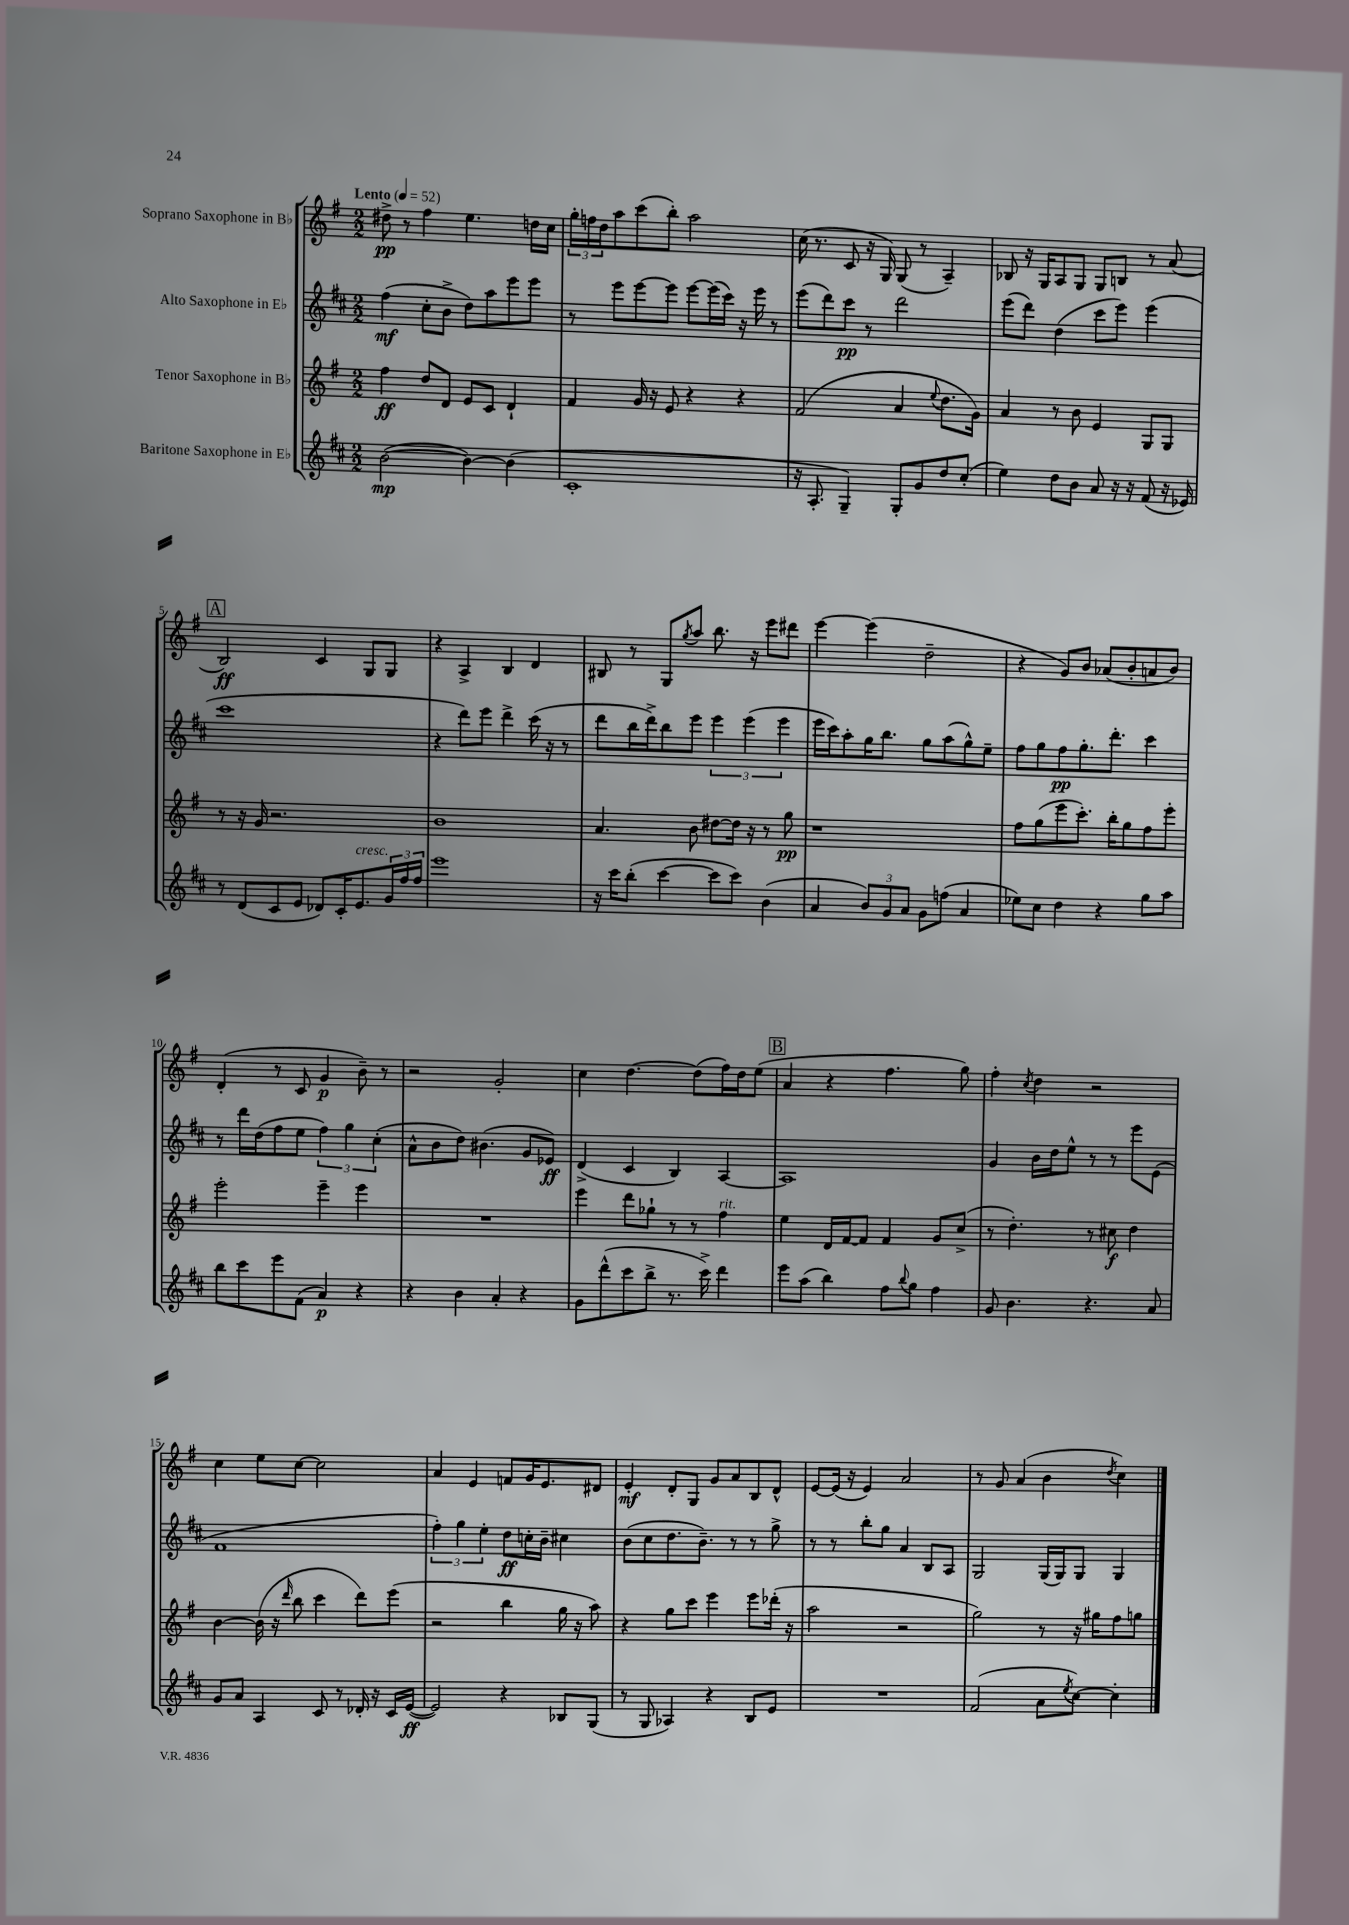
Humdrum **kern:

**kern	**dynam	**kern	**dynam	**kern	**dynam	**kern	**dynam
*part4	*part4	*part3	*part3	*part2	*part2	*part1	*part1
*staff4	*staff4	*staff3	*staff3	*staff2	*staff2	*staff1	*staff1
*I"Baritone Saxophone in E♭	*	*I"Tenor Saxophone in B♭	*	*I"Alto Saxophone in E♭	*	*I"Soprano Saxophone in B♭	*
*clefG2	*	*clefG2	*	*clefG2	*	*clefG2	*
*k[f#c#]	*	*k[f#]	*	*k[f#c#]	*	*k[f#]	*
*M2/2	*	*M2/2	*	*M2/2	*	*M2/2	*
*MM52	*	*MM52	*	*MM52	*	*MM52	*
=1	=1	=1	=1	=1	=1	=1	=1
!	!	!	!	!	!	!LO:TX:a:B:t=Lento	!
([2b\	mp	4ff#\	ff	(4ff#\	mf	8dd#X^\	pp
.	.	.	.	.	.	8r	.
.	.	8dd/L	.	8cc#'\L	.	4ff#\	.
.	.	8d/J	.	8b^\J	.	.	.
4b\_)	.	8e/L	.	8dd\L)	.	4.ee\	.
.	.	8c/J	.	8aa\	.	.	.
(4b\]	.	4d`/	.	8eee\	.	.	.
.	.	.	.	8eee\J	.	16ddn\LL	.
.	.	.	.	.	.	16cc\JJ	.
=2	=2	=2	=2	=2	=2	=2	=2
1c#'	.	4f#/	.	8r	.	24gg'\LL	.
.	.	.	.	.	.	24ffn\	.
.	.	.	.	.	.	24dd\J	.
.	.	.	.	8eee\L	.	8aa\	.
.	.	16g/	.	[8eee\	.	(8ccc\	.
.	.	16r	.	.	.	.	.
.	.	8e/	.	8eee\J]	.	8bb'\J)	.
.	.	4r	.	[8eee\L	.	2aa\	.
.	.	.	.	(16eee\L]	.	.	.
.	.	.	.	16ccc#\JJ)	.	.	.
.	.	4r	.	16r	.	.	.
.	.	.	.	16eee\	.	.	.
.	.	.	.	8r	.	.	.
=3	=3	=3	=3	=3	=3	=3	=3
16r	.	(2f#/	.	(8eee\L	.	(16cc\	.
8.A'/	.	.	.	.	.	8.r	.
.	.	.	.	8ddd\)	.	.	.
4G~/)	.	.	.	8ccc#\J	pp	8c/	.
.	.	.	.	8r	.	16r	.
.	.	.	.	.	.	16G/)	.
8G'/L	.	4a/	.	2ddd\	.	(8G/	.
8g/	.	.	.	.	.	8r	.
.	.	8qqee/	.	.	.	.	.
8dd/	.	8.dd\L	.	.	.	4A~/)	.
(8cc#'/J	.	.	.	.	.	.	.
.	.	16g\Jk)	.	.	.	.	.
=4	=4	=4	=4	=4	=4	=4	=4
4ee\)	.	4a/	.	(8eee\L	.	8B-X/	.
.	.	.	.	8ddd\J)	.	16r	.
.	.	.	.	.	.	16G/KL	.
8dd\L	.	8r	.	(4dd\	.	8A/	.
8b\J	.	8b\	.	.	.	8G/J	.
8a/	.	4e/	.	8ccc#\L	.	8G/L	.
16r	.	.	.	8eee\J)	.	8Bn/J	.
16r	.	.	.	.	.	.	.
(8f#/	.	8G/L	.	(4eee\	.	8r	.
16r	.	8G/J	.	.	.	(8a/	.
16e-X/)	.	.	.	.	.	.	.
!!LO:LB:g=z
!!LO:REH:place=s1:t=A
=5	=5	=5	=5	=5	=5	=5	=5
8r	.	8r	.	1ccc#	.	2B/)	ff
(8d/L	.	16r	.	.	.	.	.
.	.	16g/	.	.	.	.	.
8c#/	.	2.r	.	.	.	.	.
8e/J	.	.	.	.	.	.	.
8d-X/L)	.	.	.	.	.	4c/	.
16c#'/K	.	.	.	.	.	.	.
!LO:TX:a:i:t=cresc.	!	!	!	!	!	!	!
8.e/	.	.	.	.	.	.	.
.	.	.	.	.	.	8G/L	.
24g/L	.	.	.	.	.	8G/J	.
24ff#/	.	.	.	.	.	.	.
24ff#/JJ	.	.	.	.	.	.	.
=6	=6	=6	=6	=6	=6	=6	=6
1eee	.	1b	.	4r	.	4r	.
.	.	.	.	8ddd\L)	.	4A^/	.
.	.	.	.	8eee\J	.	.	.
.	.	.	.	4ddd^\	.	4B/	.
.	.	.	.	(16ccc#\	.	4d/	.
.	.	.	.	16r	.	.	.
.	.	.	.	8r	.	.	.
=7	=7	=7	=7	=7	=7	=7	=7
16r	.	4.a/	.	8ddd\L	.	8B#X/	.
16ccc#\KL	.	.	.	.	.	.	.
(8bb'\J	.	.	.	16bb\L	.	8r	.
.	.	.	.	16ddd^\J)	.	.	.
[4ccc#\	.	.	.	8bb\	.	8G/L	.
.	.	.	.	.	.	8qgg/	.
.	.	8b\	.	8eee\J	.	8aa/J	.
8ccc#\L]	.	[8dd#X\L	.	6eee\	.	8.bb\	.
8ccc#\J)	.	16dd#\Jk]	.	.	.	.	.
.	.	.	.	(6eee\	.	.	.
.	.	16r	.	.	.	16r	.
(4b\	.	8r	.	.	.	8eee\L	.
.	.	.	.	6eee\	.	.	.
.	.	8gg\	pp	.	.	8ddd#X\J	.
=8	=8	=8	=8	=8	=8	=8	=8
4a/	.	1r	.	16eee\LL	.	[4eee\	.
.	.	.	.	16ccc#\J)	.	.	.
.	.	.	.	8aa'\	.	.	.
12b/L)	.	.	.	16gg\K	.	(4eee\]	.
.	.	.	.	8.bb\J	.	.	.
12g/	.	.	.	.	.	.	.
12a/J	.	.	.	.	.	.	.
8g\L	.	.	.	8gg\L	.	2dd~\	.
(8ffn\J	.	.	.	(8aa\	.	.	.
4a/	.	.	.	8gg^^\)	.	.	.
.	.	.	.	8ee~\J	.	.	.
=9	=9	=9	=9	=9	=9	=9	=9
8ee-X\L)	.	8ff#\L	.	8ff#\L	.	4r	.
8cc#\J	.	(8gg\	.	8gg\	.	.	.
4dd\	.	8eee\	.	8ff#\	pp	8g/L)	.
.	.	8.ccc'\J)	.	8.gg'\	.	8b/J	.
4r	.	.	.	.	.	(8a-X/L	.
.	.	16bb'\KL	.	8.ddd'\J	.	.	.
.	.	8gg\	.	.	.	8b'/	.
8gg\L	.	8ff#\	.	4ccc#\	.	8an/	.
8aa\J	.	8eee'\J	.	.	.	8b/J)	.
!!LO:LB:g=z
=10	=10	=10	=10	=10	=10	=10	=10
8bb\L	.	2eee'\	.	8r	.	(4d'/	.
8ccc#\	.	.	.	16ddd\LL	.	.	.
.	.	.	.	(16dd\J	.	.	.
8eee\	.	.	.	8ff#\	.	8r	.
(8f#\J	.	.	.	8ee\J	.	8c/	.
4a/)	p	4eee~\	.	6ff#\)	.	4g/	p
.	.	.	.	6gg\	.	.	.
4r	.	4eee\	.	.	.	8b~\)	.
.	.	.	.	(6cc#'\	.	.	.
.	.	.	.	.	.	8r	.
=11	=11	=11	=11	=11	=11	=11	=11
4r	.	1r	.	8a^^\L	.	2r	.
.	.	.	.	8b\	.	.	.
4b\	.	.	.	8dd\J)	.	.	.
.	.	.	.	(4.b#X\	.	.	.
4a'/	.	.	.	.	.	2g'/	.
4r	.	.	.	8g/L	.	.	.
.	.	.	.	8e-X/J)	ff	.	.
=12	=12	=12	=12	=12	=12	=12	=12
8g\L	.	4eee\	.	(4d^/	.	4cc\	.
(8ddd^^\	.	.	.	.	.	.	.
8ccc#\	.	8ddd\L	.	4c#/	.	[4.dd\	.
8bb^\J	.	8gg-X`\J	.	.	.	.	.
8.r	.	8r	.	4B/)	.	.	.
.	.	8r	.	.	.	(8dd\L]	.
16ccc#^\)	.	.	.	.	.	.	.
!	!	!LO:TX:a:i:t=rit.	!	!	!	!	!
4ddd\	.	4ff#\	.	[4A/	.	16ff#\L)	.
.	.	.	.	.	.	16dd\J	.
.	.	.	.	.	.	(8ee\J	.
!!LO:REH:place=s1:t=B
=13	=13	=13	=13	=13	=13	=13	=13
8eee\L	.	4ee\	.	1A]	.	4a/	.
(8aa\J	.	.	.	.	.	.	.
4bb\)	.	16d/LL	.	.	.	4r	.
.	.	[16f#/J	.	.	.	.	.
.	.	8f#/J]	.	.	.	.	.
8ff#\L	.	4f#/	.	.	.	4.ff#\	.
8qqbb/	.	.	.	.	.	.	.
8gg\J	.	.	.	.	.	.	.
4ff#\	.	8g/L	.	.	.	.	.
.	.	(8cc^/J	.	.	.	8gg\)	.
=14	=14	=14	=14	=14	=14	=14	=14
8g/	.	8r	.	4g/	.	4ff#'\	.
4.b\	.	4.dd'\)	.	.	.	.	.
.	.	.	.	.	.	8qcc/	.
.	.	.	.	16b\LL	.	4dd\	.
.	.	.	.	16dd\J	.	.	.
.	.	.	.	8ee^^\J	.	.	.
4.r	.	8r	.	8r	.	2r	.
.	.	8cc#X\	f	8r	.	.	.
.	.	4dd\	.	8eee\L	.	.	.
8a/	.	.	.	(8e\J	.	.	.
!!LO:LB:g=z
=15	=15	=15	=15	=15	=15	=15	=15
8g/L	.	[4b\	.	1f#	.	4cc\	.
8a/J	.	.	.	.	.	.	.
4A/	.	(16b\]	.	.	.	8ee\L	.
.	.	16r	.	.	.	.	.
.	.	16qqddd/	.	.	.	.	.
.	.	8bb\	.	.	.	[8cc\J	.
8c#/	.	4ccc\	.	.	.	2cc\]	.
8r	.	.	.	.	.	.	.
16d-X'/	.	8ddd\L)	.	.	.	.	.
16r	.	.	.	.	.	.	.
16c#/LL	.	(8eee\J	.	.	.	.	.
([16e/JJ	ff	.	.	.	.	.	.
=16	=16	=16	=16	=16	=16	=16	=16
2e/])	.	2r	.	6ff#'\)	.	4a/	.
.	.	.	.	6gg\	.	.	.
.	.	.	.	.	.	4e/	.
.	.	.	.	6ee'\	.	.	.
4r	.	4bb\	.	8dd\L	ff	8fn/L	.
.	.	.	.	16ccn'\L	.	16g/K	.
.	.	.	.	16b~\JJ	.	8.e/	.
8B-X/L	.	16gg\	.	4cc#X\	.	.	.
.	.	16r	.	.	.	.	.
(8G/J	.	8aa\)	.	.	.	8d#X/J	.
=17	=17	=17	=17	=17	=17	=17	=17
8r	.	4r	.	(8b\L	.	4e'/	mf
8G/	.	.	.	8cc#\	.	.	.
4A-X/)	.	8gg\L	.	8.dd\	.	8d'/L	.
.	.	8ccc\J	.	.	.	8G/J	.
.	.	.	.	8.b~\J)	.	.	.
4r	.	4eee\	.	.	.	8g/L	.
.	.	.	.	8r	.	8a/	.
8B/L	.	8eee\L	.	8r	.	8B/	.
8e/J	.	(16ddd-X'\Jk	.	8gg^\	.	8d^^/J	.
.	.	16r	.	.	.	.	.
=18	=18	=18	=18	=18	=18	=18	=18
1r	.	2aa\	.	8r	.	[8e/L	.
.	.	.	.	8r	.	(16e/Jk]	.
.	.	.	.	.	.	16r	.
.	.	.	.	8bb'\L	.	4e/)	.
.	.	.	.	8gg\J	.	.	.
.	.	2r	.	4a/	.	2a/	.
.	.	.	.	8B/L	.	.	.
.	.	.	.	8A/J	.	.	.
=19	=19	=19	=19	=19	=19	=19	=19
(2f#/	.	2gg\)	.	2G/	.	8r	.
.	.	.	.	.	.	8g/	.
.	.	.	.	.	.	(4a/	.
8a\L	.	8r	.	(16G/LL	.	4b\	.
.	.	.	.	16G/J)	.	.	.
8qee/	.	.	.	.	.	.	.
[8cc#\J)	.	16r	.	8G/J	.	.	.
.	.	16gg#X\KL	.	.	.	.	.
.	.	.	.	.	.	8qdd/	.
4cc#'\]	.	8ff#\	.	4G/	.	4cc\)	.
.	.	8ggn\J	.	.	.	.	.
==	==	==	==	==	==	==	==
*-	*-	*-	*-	*-	*-	*-	*-
